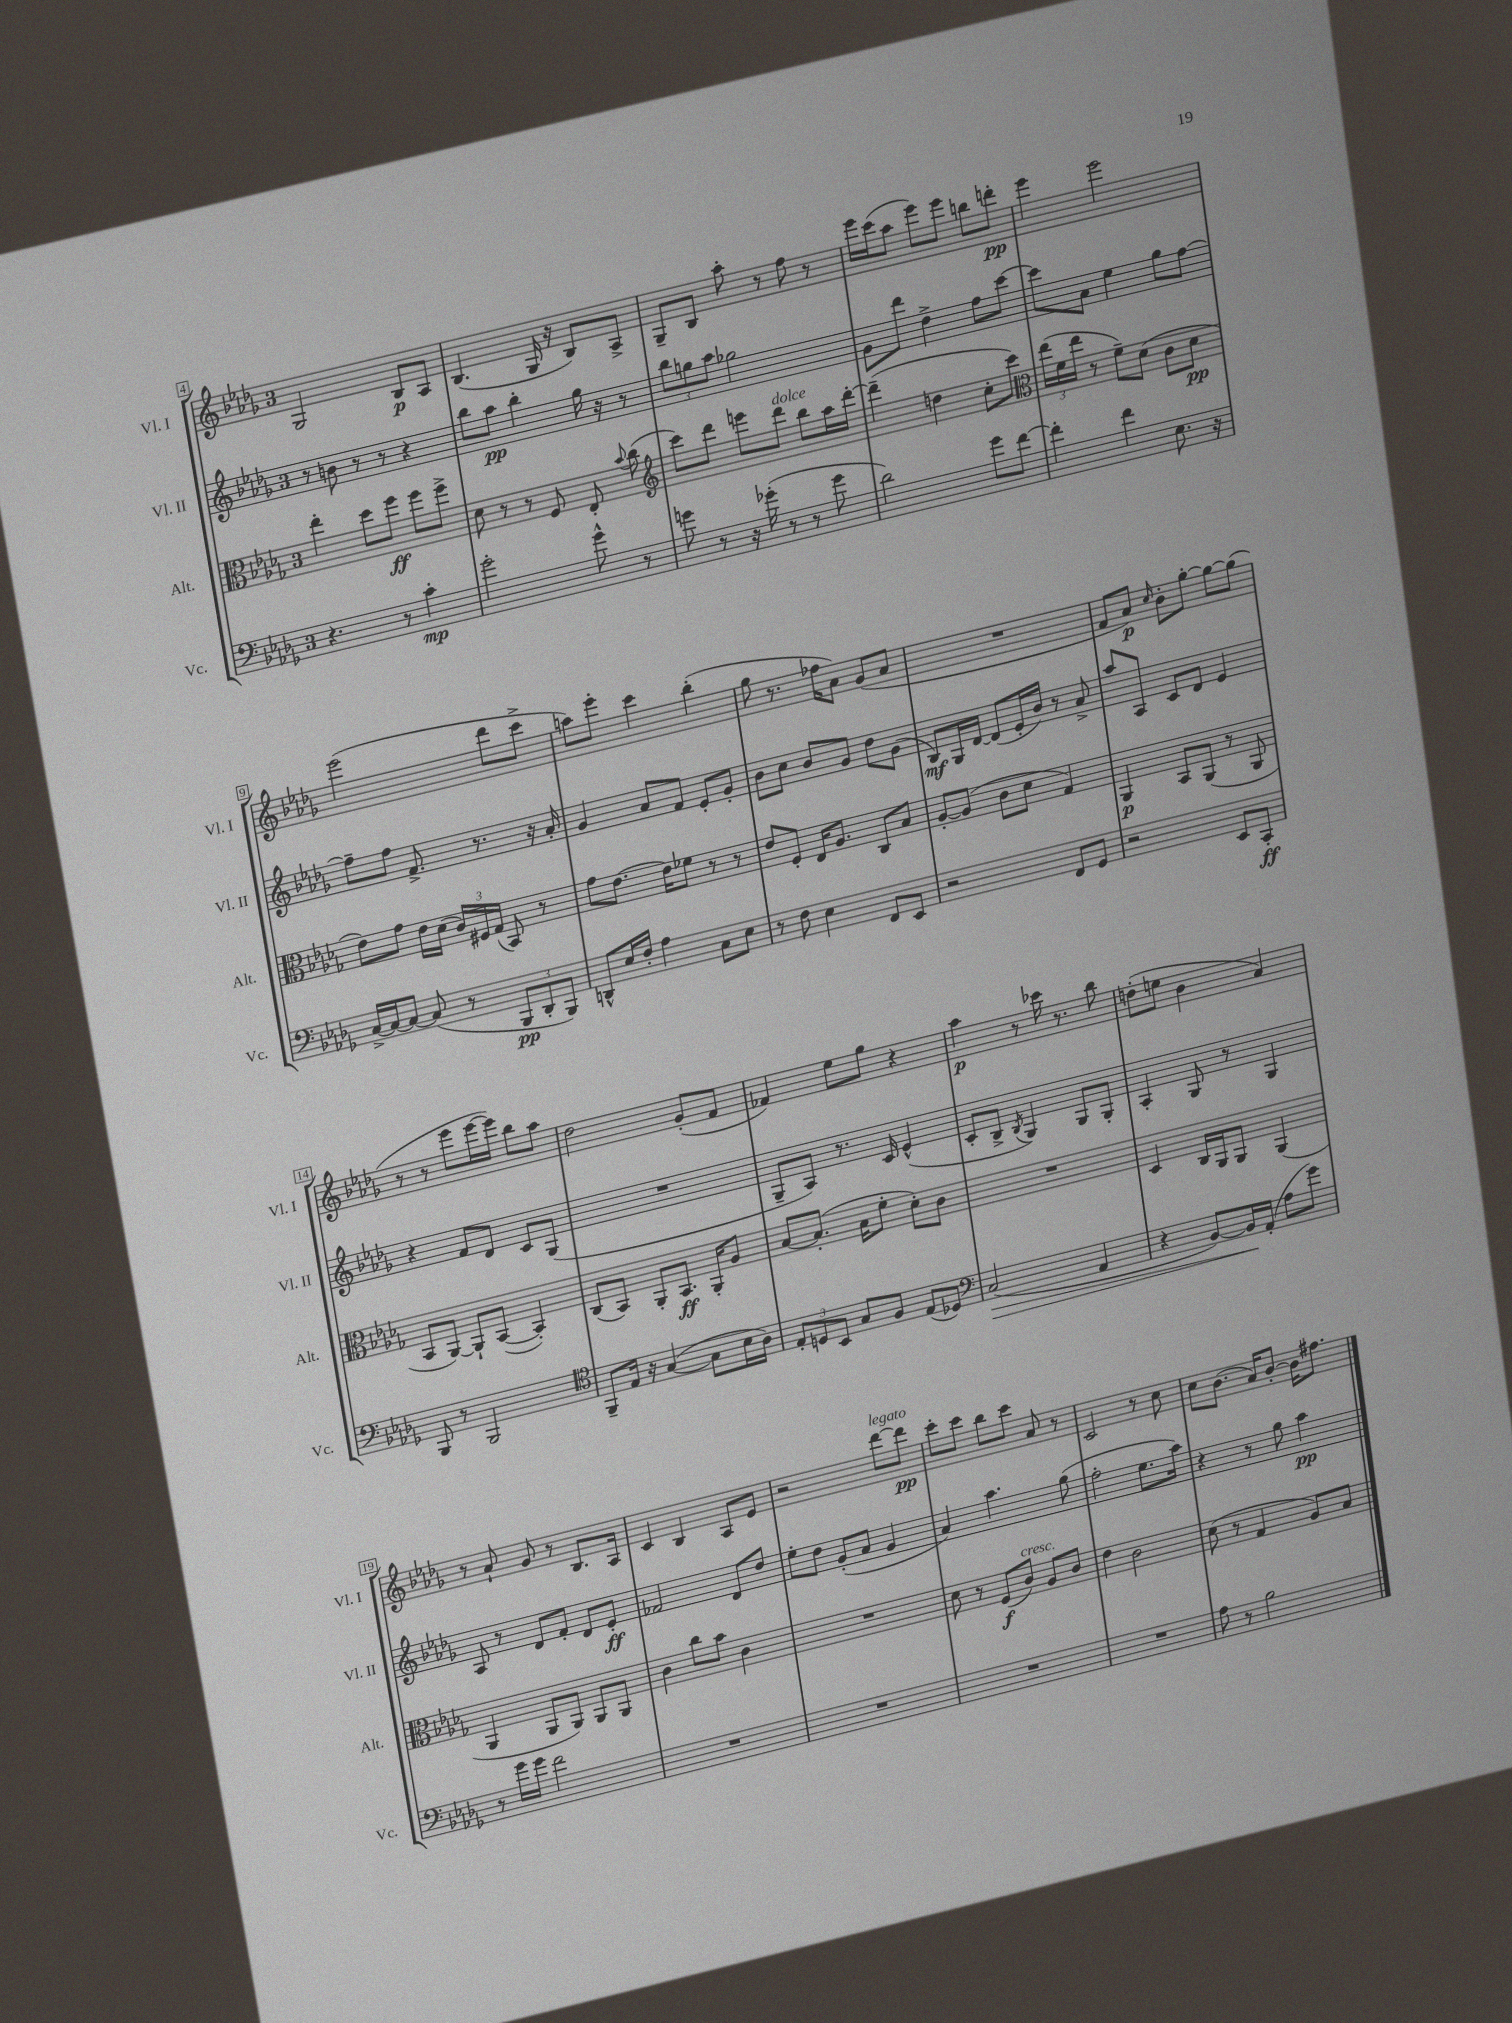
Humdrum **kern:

**kern	**kern	**kern	**kern
*staff4	*staff3	*staff2	*staff1
*clefF4	*clefC3	*clefG2	*clefG2
*k[b-e-a-d-g-]	*k[b-e-a-d-g-]	*k[b-e-a-d-g-]	*k[b-e-a-d-g-]
*M3/4	*M3/4	*M3/4	*M3/4
4.r	4ee-'	8r	2G-
.	.	8b	.
.	8dd-	8r	.
8r	8ff	8r	.
4c'	8ff	4r	8B-
.	8ff^	.	8A-
=	=	=	=
2g-'	8d-	8bb-	(4.B-
.	8r	8aa-	.
.	8r	4bb-'	.
.	8F	.	16G-
.	.	.	16r
8g-^^	8E-'	16gg-	8B-)
.	.	16r	.
.	8qqb-	.	.
8r	(8cc	8r	8A-^
=	=	=	=
*	*clefG2	*	*
8g	8ccc)	12bb-	8G-~
.	.	12gg	.
8r	8ddd-	.	8B-
.	.	12aa-	.
16r	8eee	2gg-	8aa-'
(16g-'	.	.	.
8r	8ddd-	.	8r
8r	8bb-	.	8ff
8g-	16aa-	.	8r
.	[16ddd-'	.	.
=	=	=	=
2d-)	(4ddd-~]	8g-	16eee-
.	.	.	(16ccc
.	.	8ddd-	8aa-
.	4dd	4dd-^	8eee-)
.	.	.	8eee-
8g-	8cc'	8ff	8bb
[8f	8ccc)	[8ccc	8ddd'
=	=	=	=
*	*clefC3	*	*
4f']	(24ee-	8ccc]	4eee-
.	24f	.	.
.	24ee-	.	.
.	8r	8a-	.
4f	8f~)	4ee-	2eee-
.	(8d-	.	.
8.E-	8c	8gg-	.
.	8d-	[8ff	.
16r	.	.	.
=	=	=	=
[16C^	8e-)	8ff~]	(2eee-
16C_	.	.	.
8C_	8g-	8ff	.
(8C]	16e-	8.f^	.
.	(16d-	.	.
8r	24c)	.	.
.	24F#	.	.
.	.	8.r	.
.	(24G-	.	.
12BBB-	8BB-)	.	8ddd-
12DD-'	.	.	.
.	8r	16r	8ccc^
12BBB-)	.	.	.
.	.	16a-'	.
=	=	=	=
8DD^^	8g-	4g-	8aa)
16E-	[8.e-	.	8eee-'
16F'	.	.	.
4A-	.	8a-	4ccc
.	16e-]	.	.
.	8f-	8f	.
8C	8r	8e-'	(4bb-'
8E-	8r	8g-'	.
=	=	=	=
8r	8e-	8b-	8gg-
8F	8F'	8cc	8.r
4E-	16E-	8b-	.
.	8.A-	.	16ff-
.	.	8g-	8a-)
8FF	8C	8dd-	(8g-
8EE-	8B-	(8g-	8a-
=	=	=	=
2r	[8A-'	8B-)	2.r
.	(8A-]	16G-	.
.	.	[16d-	.
.	8c	(8d-]	.
.	8d-	16e-'	.
.	.	16b-)	.
8FF	4G-)	8r	.
8GG-	.	8a-^	.
=	=	=	=
2r	4AA-	8aa-	8f
.	.	8A-	8a-)
.	.	.	16qqcc
.	8BB-	8c	8b-'
.	(8AA-	8d-	[8gg-'
8EE-	8r	4e-	8gg-_
8CC'	8AA-	.	(8gg-]
=	=	=	=
8BBB-	8BB-	4r	8r
8r	[8AA-)	.	8r
2BBB-	8AA-`]	8f	8eee-
.	([8BB-	8d-	[16eee-
.	.	.	16eee-])
.	4BB-'])	8c	8bb-
.	.	(8G-	8aa-
=	=	=	=
*clefC4	*	*	*
8FF~	(8C	2.r	2dd-
16E-	8BB-)	.	.
16r	.	.	.
([4G-	8AA-'	.	.
.	8.BB-	.	.
8G-]	.	.	(8g-'
.	16AA-'	.	.
16B-	8A-	.	8f
16A-)	.	.	.
=	=	=	=
12E-'	[8B-	8G-~	4f-)
12D	.	.	.
.	(8.B-']	8A-)	.
12BB-	.	.	.
8G-	.	8.r	8ee-
.	16B-	.	.
8F	8f'	.	8gg-
.	.	16c	.
(8E-	8d-')	(4e-^^	4r
8D-)	8c	.	.
=	=	=	=
*clefF4	*	*	*
(2C	2.r	8c'	4aa-
.	.	8B-^	.
.	.	8qB-	.
.	.	4G-)	8r
.	.	.	16ccc-
.	.	.	8.r
4AA-	.	8G-	.
.	.	8G-'	8bb-
=	=	=	=
4r	4D-	4A-'	(8dd'
.	.	.	8ee
[8BB-)	16C	8G-	4b-
.	16AA-	.	.
16BB-]	8AA-	8r	.
(16AA-'	.	.	.
8A-	(4AA-	4G-	4a-)
8g-)	.	.	.
=	=	=	=
8r	4AA-	8A-	8r
16g-	.	8r	8a-`
16g-	.	.	.
2f	8AA-	8d-	8g-
.	8AA-)	8f'	8r
.	8AA-	8d-	8.B-
.	8AA-	8e-'	.
.	.	.	16A-
=	=	=	=
2.r	4c	2f-	4c
.	8cc	.	4B-
.	8b-	.	.
.	4c	8d-	8A-
.	.	8dd-	8e-
=	=	=	=
2.r	2.r	8ee-'	2r
.	.	8dd-	.
.	.	(8g-'	.
.	.	8a-	.
.	.	4g-	[8ddd-
.	.	.	8ddd-]
=	=	=	=
2.r	8d-	4a-)	8ccc'
.	8r	.	8ccc
.	(8F	4.aa-	8bb-
.	8c)	.	8ccc
.	8A-	.	8a-
.	8c	(8gg-	8r
=	=	=	=
2.r	4e-	2ff'	2c
.	2c	.	.
.	.	8.ee-	8r
.	.	.	8cc
.	.	16aa-)	.
=	=	=	=
8A-	(8d-	4r	8cc
8r	8r	.	(8.b-
2B-	4G-	8r	.
.	.	.	16a-)
.	.	8gg-	[8b-'
.	8A-)	4aa-	16b-]
.	.	.	8.ff#
.	8B-	.	.
==	==	==	==
*-	*-	*-	*-
